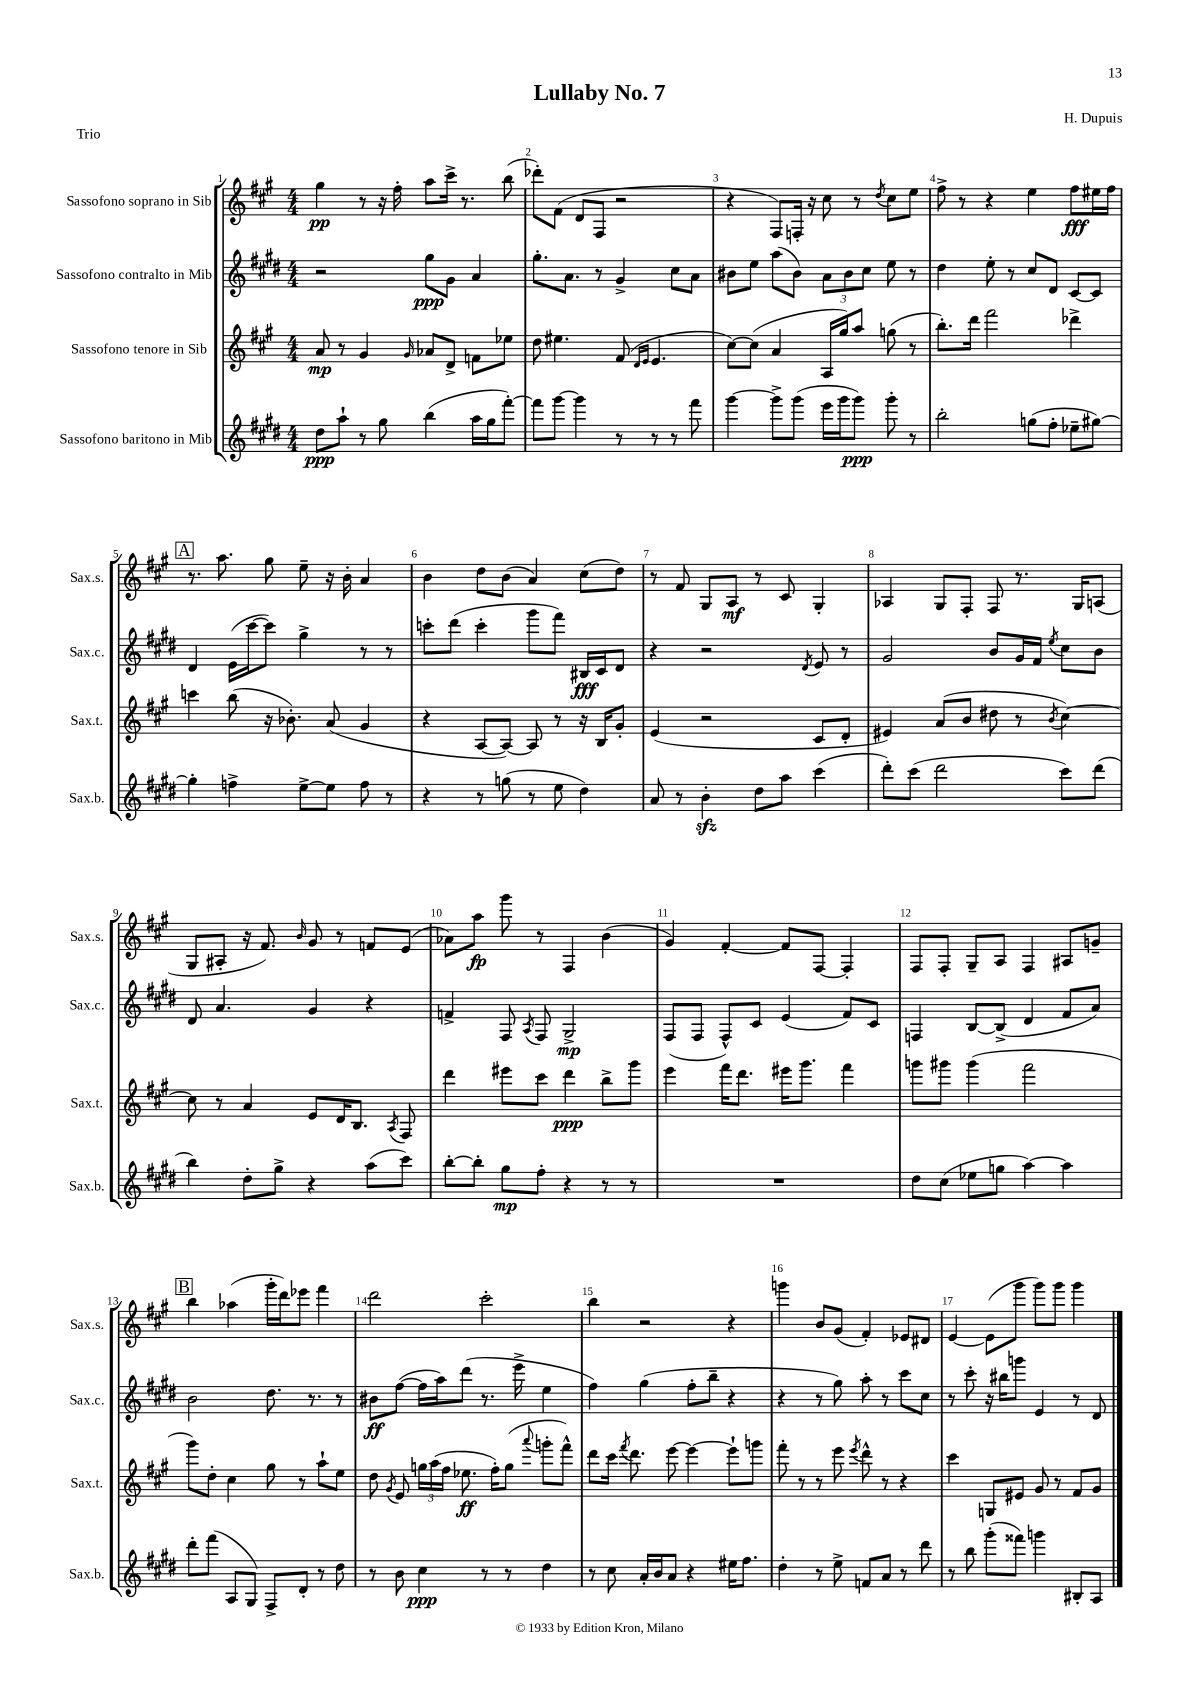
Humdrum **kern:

**kern	**kern	**kern	**kern
*staff4	*staff3	*staff2	*staff1
*clefG2	*clefG2	*clefG2	*clefG2
*k[f#c#g#d#]	*k[f#c#g#]	*k[f#c#g#d#]	*k[f#c#g#]
*M4/4	*M4/4	*M4/4	*M4/4
8dd#	8a	2r	4gg#
8aa`	8r	.	.
8r	4g#	.	8r
8gg#	.	.	16r
.	.	.	16ff#'
.	16qqg#	.	.
(4bb	8a-	8gg#	8aa
.	8d^	8g#	16ccc#^
.	.	.	8.r
16aa	8f	4a	.
16gg#	.	.	.
[8fff#')	8ee-	.	(8bb
=	=	=	=
8fff#]	8dd	8.gg#'	8ddd-')
[8ggg#	4.ee#	.	(8f#
.	.	8.a	.
4ggg#]	.	.	8d
.	.	8r	8F#
8r	(8f#	4g#^	2r
.	16qqd	.	.
.	16qqe	.	.
8r	4.e	.	.
8r	.	8cc#	.
8fff#	.	8a	.
=	=	=	=
[4ggg#	[8cc#)	8b#	4r
.	(8cc#]	8ee	.
8ggg#^]	4a	(8aa	8F#)
(8ggg#	.	8b#)	16F'
.	.	.	16r
16eee	16A	12a	8cc#
16ggg#	16gg#)	.	.
.	.	12b#	.
8ggg#)	8aa	.	8r
.	.	12cc#	.
.	.	.	8qdd
8ggg#'	(8gg	8ee	8cc#
8r	8r	8r	8ee
=	=	=	=
2bb'	8.bb')	4dd#	8ff#^
.	.	.	8r
.	16ddd	.	.
.	2fff#	8ee'	4r
.	.	8r	.
(8gg	.	8cc#	4ee
8ff#'	.	8d#	.
8ee-~	4ddd-^	[8c#	8ff#
[8gg#)	.	8c#]	16ee#
.	.	.	16ff#
=	=	=	=
4gg#']	4ccc	4d#	8.r
.	.	.	8.aa
4ff^	(8bb	(16e	.
.	.	[16ccc#	.
.	16r	8ccc#])	8gg#
.	8.b-')	.	.
[8ee^	.	4gg#^	8ee~
8ee]	(8a	.	16r
.	.	.	16b'
8ff	4g#	8r	4a
8r	.	8r	.
=	=	=	=
4r	4r	8ccc'	4b
.	.	(8ddd#	.
8r	[8A	4ccc'	8dd
(8gg	8A_)	.	(8b
8r	8A]	8ggg#	4a)
8ee	8r	8fff#)	.
4dd#)	16r	16B#	(8cc#
.	16B	16c#	.
.	8g#'	8d#	8dd)
=	=	=	=
8a	(4e	4r	8r
8r	.	.	8f#
4b'	2r	2r	8G#
.	.	.	8A
8dd#	.	.	8r
8aa	.	.	8c#
.	.	8qd#	.
(4ccc#	8c#	8e	4G#'
.	8d'	8r	.
=	=	=	=
8ddd#')	4e#)	2g#	4A-
(8ccc#	.	.	.
2ddd#	(8a	.	8G#
.	8b	.	8F#'
.	8dd#	8b	8F#
.	8r	16g#	8.r
.	.	16f#	.
.	8qb	8qee	.
8ccc#)	[4cc#)	8cc#	.
.	.	.	16G#
(8ddd#	.	8b	(8A
=	=	=	=
4bb)	8cc#]	8d#	8G#
.	8r	4.a	8A#'
8dd#'	4a	.	16r
.	.	.	8.f#)
8gg#^	.	.	.
.	.	.	16qqb
4r	8e	4g#	8g#
.	16d	.	8r
.	8.B	.	.
(8aa	.	4r	8f
.	8qA	.	.
8ccc#)	8F#	.	(8e
=	=	=	=
[8bb'	4ddd	4f^	8a-)
8bb']	.	.	8aa
8gg#	8eee#	8F#	8ggg#
.	.	8qA	.
8ff#'	8ccc#	8F#	8r
4r	4ddd	2G#^	4F#
8r	8bb^	.	(4b
8r	8ggg#	.	.
=	=	=	=
1r	4eee	(8F#	4g#)
.	.	8F#	.
.	16fff#	8F#^^)	[4f#'
.	8.ddd	.	.
.	.	8c#	.
.	16eee#	(4e	8f#]
.	8.ggg#	.	.
.	.	.	[8F#
.	4fff#	8f#)	4F#']
.	.	8c#	.
=	=	=	=
8dd#	8ggg	4F	8F#
(8cc#	8ggg#	.	8F#'
8ee-	(4ggg#	[8B	8G#~
8gg	.	(8B^]	8A
[4aa)	2fff#	4d#	4F#
4aa]	.	8f#	8A#
.	.	8a)	8g~
=	=	=	=
8ddd#'	8ggg#)	2b	4bb
(8fff#	8dd'	.	.
8A	4cc#	.	(4aa-
8G#)	.	.	.
8F#^	8gg#	8.dd#	16ggg#'
.	.	.	16ddd)
8d#'	8r	.	8eee-
.	.	8.r	.
8r	8aa`	.	4fff#
8dd#	8ee	8r	.
=	=	=	=
8r	8dd	8b#	2ddd
.	8qg#	.	.
8b	8e	([8ff#	.
4cc#	24gg	16ff#]	.
.	(24aa	.	.
.	.	16aa)	.
.	24ff#	.	.
.	8.ee-	(8ddd#	.
8r	.	8.r	2ccc#'
.	16ff#')	.	.
8r	(8gg	.	.
.	.	16eee^	.
.	8qqaaa	.	.
4dd#	8ggg'	4ee	.
.	8fff#^^)	.	.
=	=	=	=
8r	8ddd	4ff#)	4bb
8cc#	16ccc#	.	.
.	8qfff#	.	.
.	8.ddd	.	.
16a'	.	(4gg#	2r
16b	.	.	.
8a	[8eee	.	.
4r	4eee_	8ff#'	.
.	.	8bb~	.
16ee#	8eee`]	4r	4r
8.ff#	.	.	.
.	8ggg	.	.
=	=	=	=
4dd#'	8fff#'	4r	4ggg
.	8r	.	.
8r	8r	8r	8b
8ee^	8eee	8gg#)	(8g#
.	8qeee	.	.
8f	8ddd^^	8aa'	4f#')
8a	8r	8r	.
8r	4r	8ccc#	8e-
8ddd#	.	8cc#	8d#
=	=	=	=
8r	4ccc#	8r	[4e
8bb	.	8ccc#'	.
(8ggg#'	8G	16r	(8e]
.	.	16bb#	.
8fff##)	8e#	8ggg	8ggg#
4ggg	8g#	4e	8ggg#)
.	8r	.	8ggg#
8B#'	8f#	8r	4ggg#
8A	8g#	8d#	.
==	==	==	==
*-	*-	*-	*-
